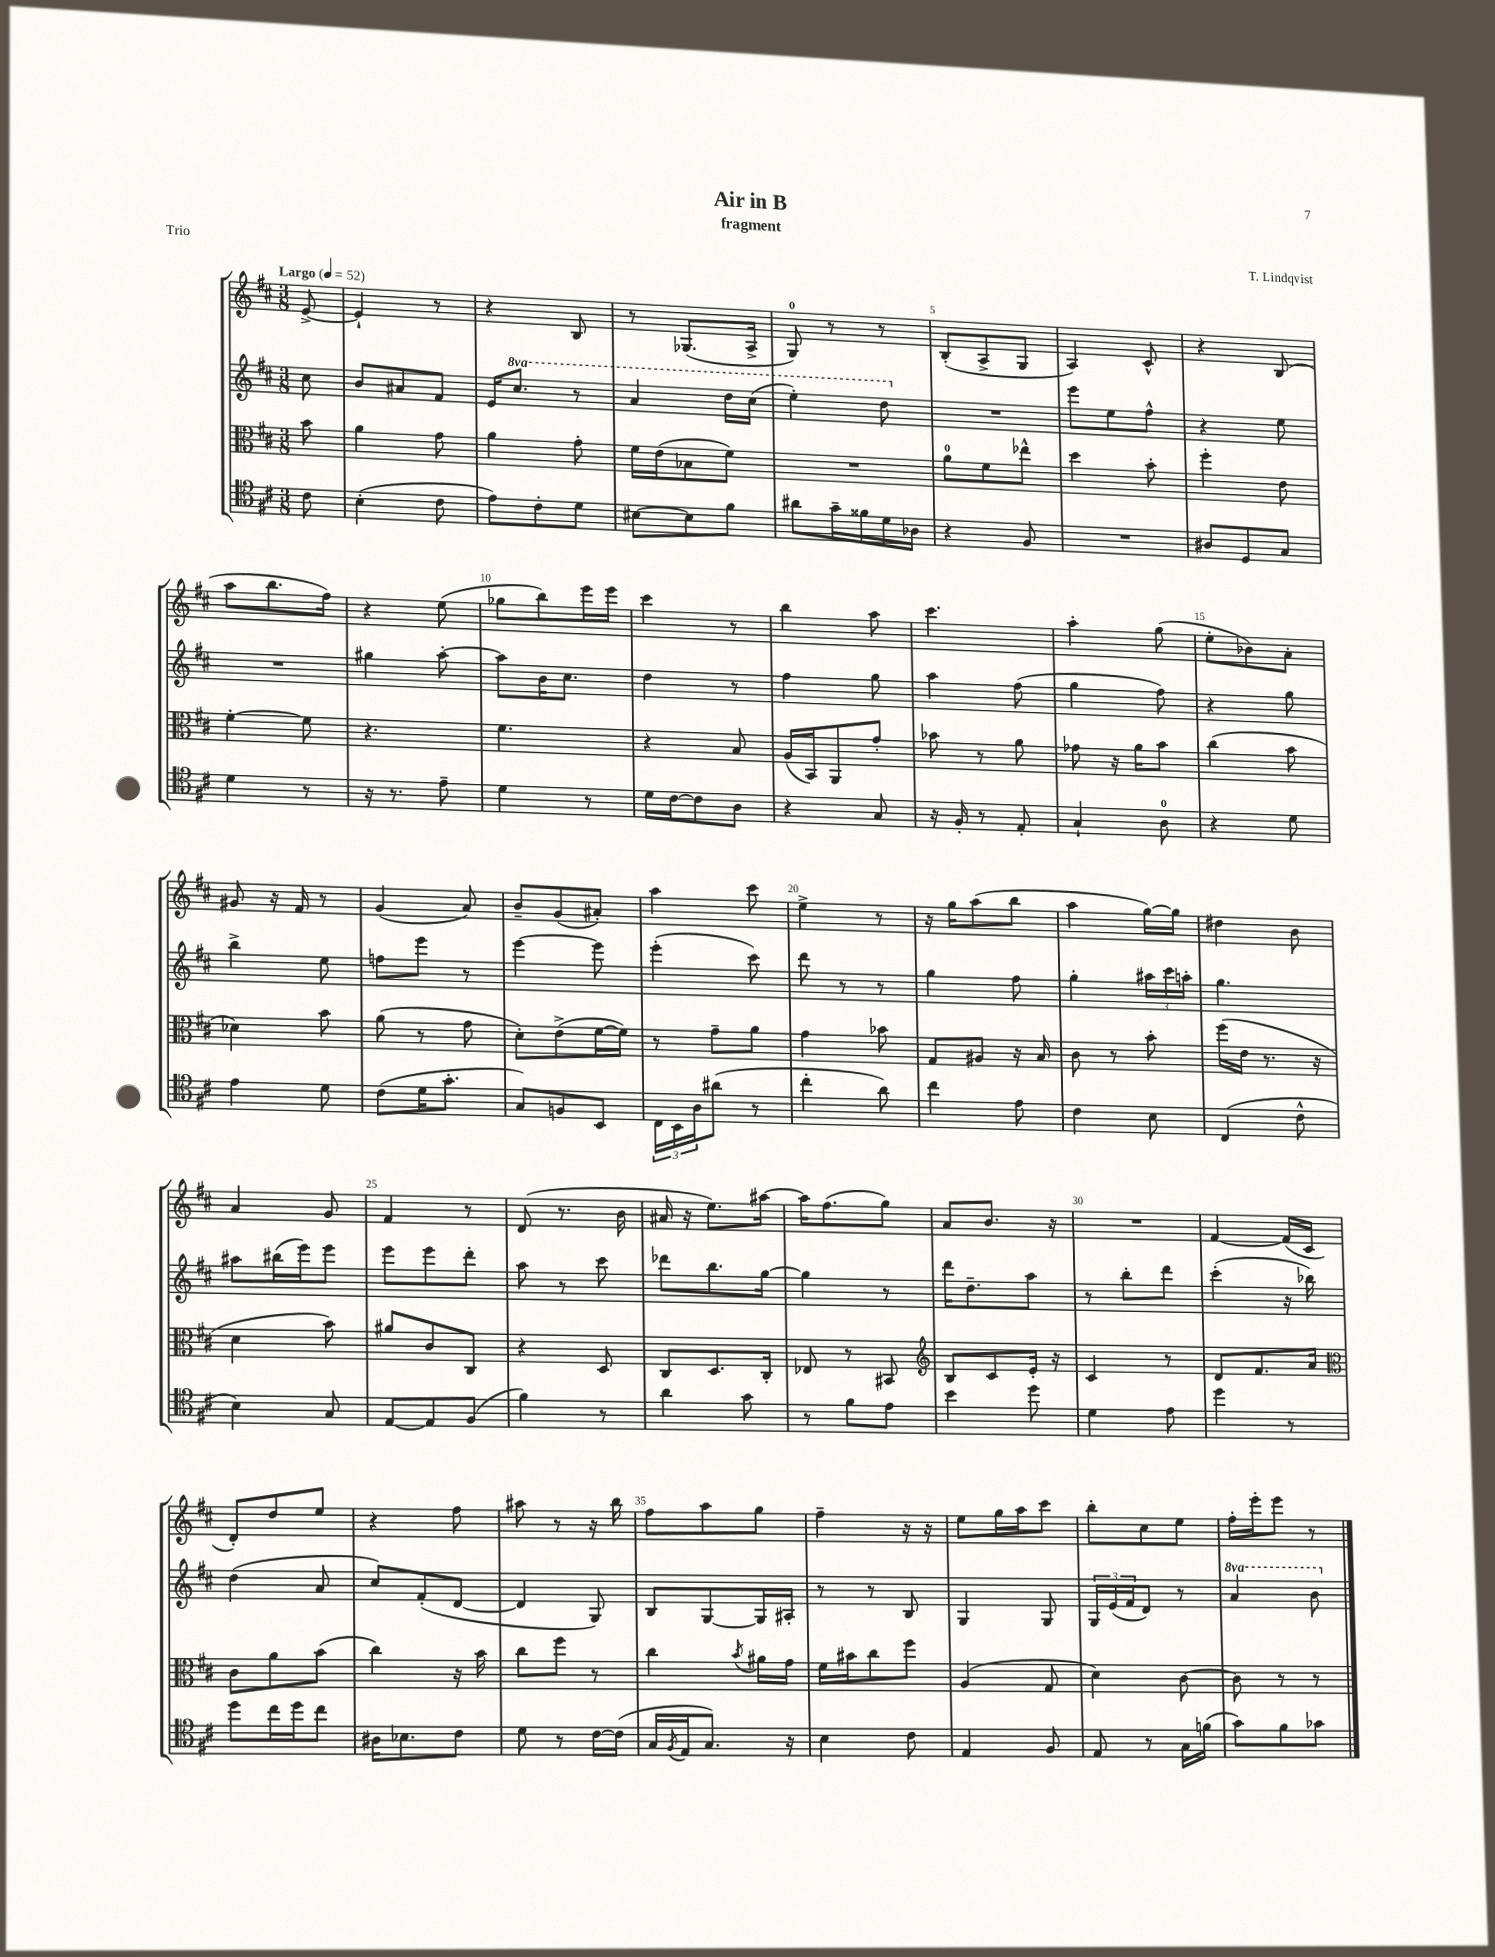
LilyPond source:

\header { title = "Air in B" composer = "T. Lindqvist" subtitle = "fragment" piece = "Trio" }
<<
\new StaffGroup <<
\new Staff = "s0" {
    \clef treble \key d \major \numericTimeSignature \time 3/8 \partial 8 \tempo "Largo" 4 = 52
    e'8~-> |
    e'4-! r8 |
    r4 b8 |
    r8 ges8.( a16-> |
    g8-0) r8 r8 |
    b8-.( a8-> g8 |
    a4) cis'8-^ |
    r4 b8( |
    a''8 b''8. fis''16) |
    r4 e''8( |
    ges''8 b''8) e'''16 e'''16 |
    cis'''4 r8 |
    b''4 a''8 |
    cis'''4. |
    a''4-. g''8( |
    e''8-. bes'8) a'8-. |
    gis'8 r16 fis'16 r8 |
    g'4( a'8) |
    b'8-- g'8( ais'8-.) |
    a''4 cis'''8 |
    e''4-> r8 |
    r16 g''16 a''8( b''8 |
    a''4 g''16~) g''16 |
    dis''4 b'8 |
    a'4 g'8 |
    fis'4 r8 |
    d'8( r8. b'16 |
    ais'16 r16 e''8.) ais''16~ |
    ais''16 fis''8.( g''8) |
    a'8 b'8. r16 |
    R4. |
    fis'4~ fis'16( cis'16 |
    d'8-.) d''8 e''8 |
    r4 fis''8 |
    ais''8 r8 r16 b''16 |
    fis''8 a''8 g''8 |
    fis''4-- r16 r16 |
    e''8 g''16 a''16 cis'''8 |
    b''8-. cis''8 e''8 |
    fis''16-. e'''16-. e'''8 r8 \bar "|." |
}
\new Staff = "s1" {
    \clef treble \key d \major \numericTimeSignature \time 3/8 \set Staff.ottavationMarkups = #ottavation-simple-ordinals \partial 8
    cis''8 |
    b'8 ais'8 fis'8 |
    e'16 \ottava #1 cis'''8. r8 |
    a''4 d'''16 cis'''16( |
    e'''4-.) d'''8 \ottava #0 |
    R4. |
    e'''8 e''8 fis''8-^ |
    r4 e''8 |
    R4. |
    gis''4 a''8~-. |
    a''8 b'16 cis''8. |
    d''4 r8 |
    fis''4 g''8 |
    a''4 fis''8( |
    g''4 fis''8) |
    r4 g''8 |
    b''4-> e''8 |
    f''8 e'''8 r8 |
    e'''4~ e'''8 |
    e'''4-.( cis'''8) |
    d'''8 r8 r8 |
    g''4 fis''8 |
    g''4-. \tuplet 3/2 { ais''16 cis'''16 a''16-. } |
    g''4. |
    ais''8 bis''16( e'''16) e'''8 |
    e'''8 e'''8 d'''8-. |
    a''8 r8 cis'''8 |
    des'''8 b''8. g''16~ |
    g''4 r8 |
    d'''16 d''8.-- a''8 |
    r8 b''8-. d'''8 |
    cis'''4-.( r16 bes''16) |
    d''4( a'8 |
    cis''8) fis'8-.( d'8~ |
    d'4 g8) |
    b8 g8~ g16 ais16-. |
    r8 r8 b8 |
    g4 g8 |
    \tuplet 3/2 { g16 e'16( fis'16 } d'8) r8 |
    \ottava #1 a''4 b''8 \ottava #0 \bar "|." |
}
\new Staff = "s2" {
    \clef alto \key d \major \numericTimeSignature \time 3/8 \partial 8
    b'8 |
    a'4 g'8 |
    a'4 g'8-. |
    fis'16 e'16( bes8 fis'8) |
    R4. |
    a'8-0 fis'8 ees''8-^ |
    d''4 b'8-. |
    fis''4-. e'8 |
    fis'4~-. fis'8 |
    r4. |
    fis'4. |
    r4 b8 |
    a16( b,16) a,8 g'8-. |
    bes'8 r8 a'8 |
    ges'8 r16 a'16 b'8 |
    cis''4( b'8 |
    des'4) b'8 |
    a'8( r8 g'8 |
    d'8-.) e'8->( fis'16~ fis'16) |
    r8 g'8-- a'8 |
    g'4 bes'8 |
    g8 ais8 r16 b16 |
    cis'8 r8 b'8-. |
    fis''16( e'16 r8. r16 |
    d'4 b'8) |
    ais'8 cis'8 cis8 |
    r4 d8 |
    cis8 d8. cis16-. |
    ees8 r8 bis,8 |
    \clef treble b8 cis'8 e'16-. r16 |
    cis'4 r8 |
    d'8 fis'8. a'16 |
    \clef alto cis'8 a'8 b'8( |
    cis''4) r16 b'16 |
    cis''8 fis''8 r8 |
    cis''4 \acciaccatura { b'8 } ais'16 g'16 |
    fis'16 bis'16 cis''8 fis''8 |
    a4( g8 |
    d'4) cis'8~ |
    cis'8 r8 r8 \bar "|." |
}
\new Staff = "s3" {
    \clef tenor \key d \major \numericTimeSignature \time 3/8 \partial 8
    cis'8 |
    b4-.( cis'8 |
    e'8) cis'8-. d'8 |
    bis8~ bis8 fis'8 |
    ais'8 g'16-- fisis'16 d'16 aes16 |
    r4 fis8 |
    R4. |
    ais8 d8 g8 |
    d'4 r8 |
    r16 r8. e'8-- |
    d'4 r8 |
    d'16 cis'16~ cis'8 a8 |
    r4 g8 |
    r16 fis16-. r8 e8-. |
    g4-! a8-0 |
    r4 d'8 |
    e'4 d'8 |
    cis'8( d'16 g'8.-. |
    g8) f8 b,8 |
    \tuplet 3/2 { cis16 b,16 a16 } ais'8( r8 |
    cis''4-. a'8) |
    cis''4 e'8 |
    cis'4 b8 |
    cis4( cis'8-^ |
    b4) g8 |
    e8~ e8 fis8( |
    fis'4) r8 |
    a'4 g'8 |
    r8 fis'8 e'8 |
    b'4 d''8 |
    d'4 e'8 |
    d''4 r8 |
    d''8 cis''16 d''16 cis''8 |
    ais16 bes8. cis'8 |
    d'8 r8 cis'16~ cis'16( |
    g16 \acciaccatura { fis8 } e16 g8.) r16 |
    b4 cis'8 |
    e4 fis8 |
    e8 r8 g16 f'16( |
    g'8) fis'8 ges'8 \bar "|." |
}
>>
>>
\layout { \context { \Score \override BarNumber.break-visibility = ##(#f #t #t) barNumberVisibility = #(every-nth-bar-number-visible 5) } }
